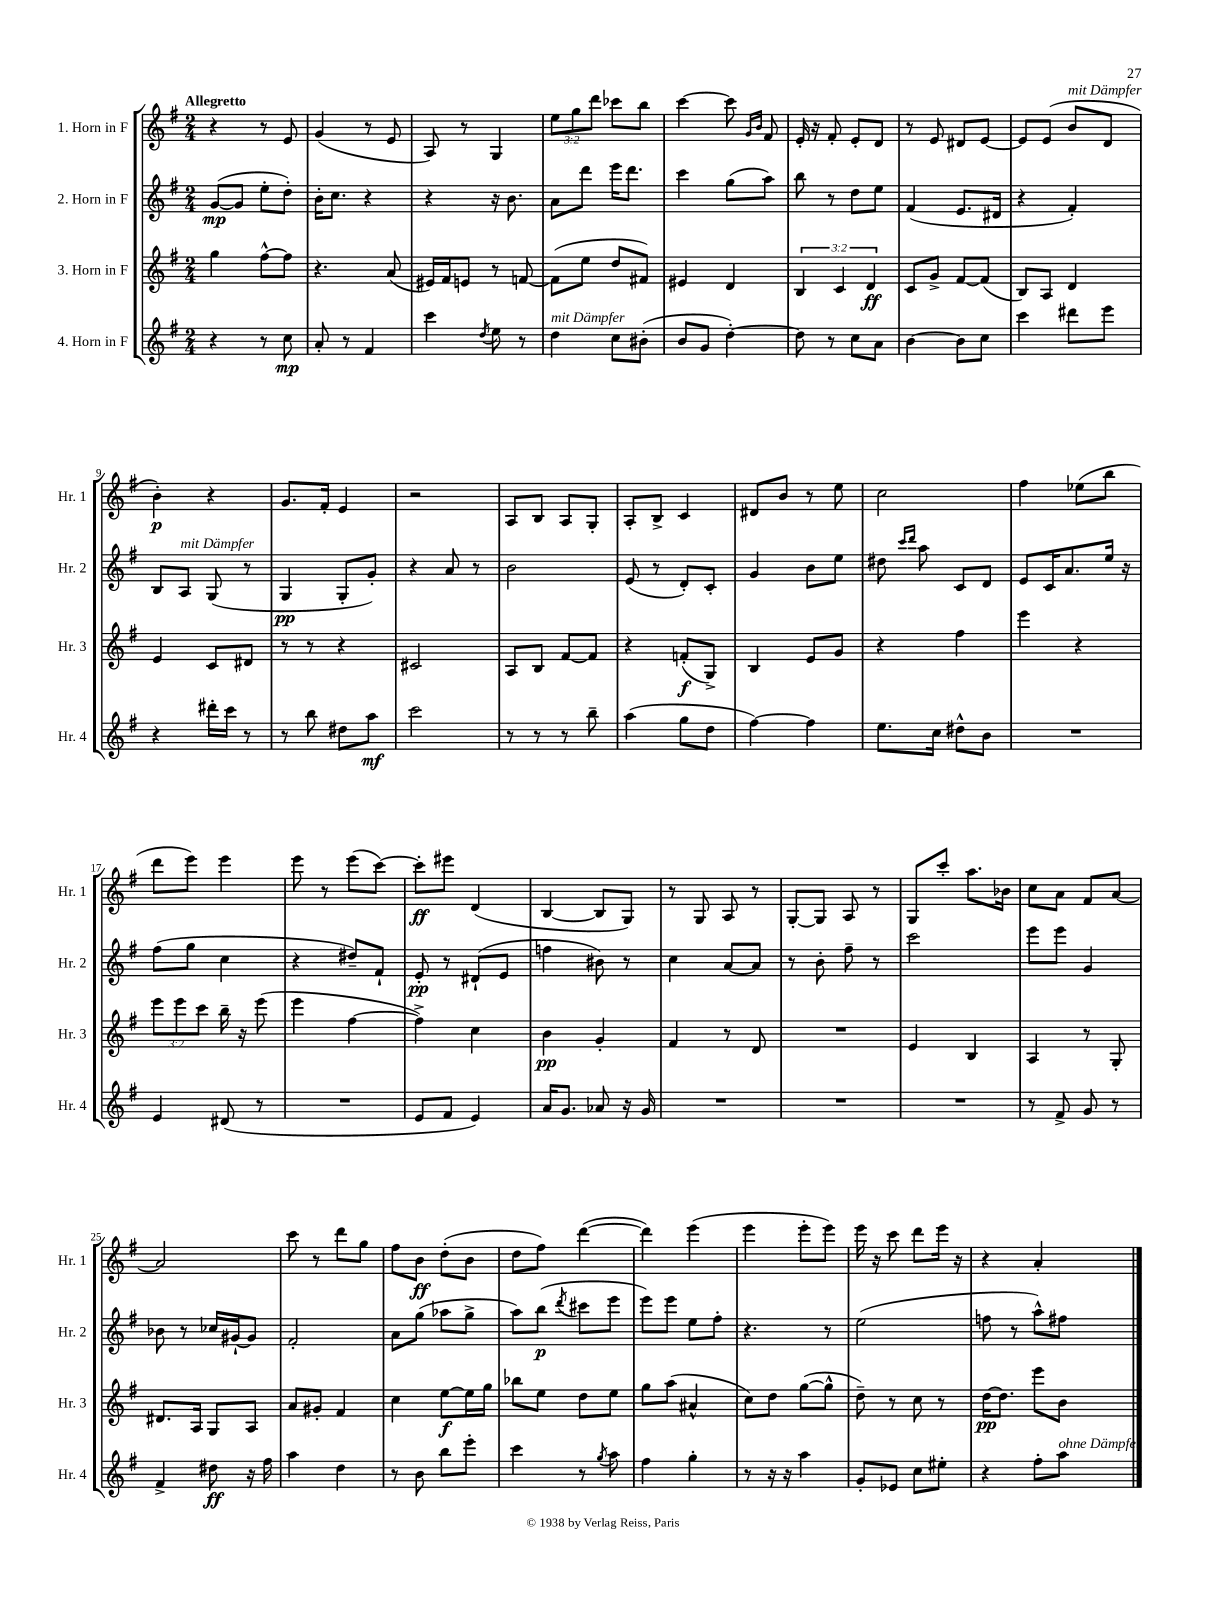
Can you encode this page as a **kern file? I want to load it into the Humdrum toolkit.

**kern	**kern	**kern	**kern
*staff4	*staff3	*staff2	*staff1
*clefG2	*clefG2	*clefG2	*clefG2
*k[f#]	*k[f#]	*k[f#]	*k[f#]
*M2/4	*M2/4	*M2/4	*M2/4
4r	4gg	([8g	4r
.	.	8g]	.
8r	[8ff#^^	8ee'	8r
8cc	8ff#]	8dd')	8e
=	=	=	=
8a'	4.r	16b'	(4g
.	.	8.cc	.
8r	.	.	.
4f#	.	4r	8r
.	(8a	.	8e
=	=	=	=
4ccc	16e#)	4r	8A)
.	16f#	.	.
.	8e	.	8r
8qdd	.	.	.
8ee	8r	16r	4G
.	.	8.b	.
8r	[8f	.	.
=	=	=	=
4dd	(8f]	8a	12ee
.	.	.	12gg
.	8ee	8ddd	.
.	.	.	12ddd
8cc	8dd	16eee	8ccc-
.	.	8.ddd	.
(8b#'	8f#)	.	8bb
=	=	=	=
8b	4e#	4ccc	[4ccc
8g	.	.	.
[4dd')	4d	(8gg	8ccc]
.	.	.	16qqg
.	.	.	16qqb
.	.	8aa)	8f#
=	=	=	=
8dd]	6B	8bb	16e'
.	.	.	16r
8r	.	8r	8f#'
.	6c	.	.
8cc	.	8dd	8e'
.	6d	.	.
8a	.	8ee	8d
=	=	=	=
[4b	8c	(4f#	8r
.	8g^	.	8e
8b]	[8f#	8.e	8d#
8cc	(8f#]	.	[8e
.	.	16d#	.
=	=	=	=
4ccc	8B)	4r	8e]
.	8A	.	(8e
8ddd#	4d	4f#')	8b
8eee	.	.	8d
=	=	=	=
4r	4e	8B	4b')
.	.	8A	.
16ddd#'	8c	(8G	4r
16ccc	.	.	.
8r	8d#	8r	.
=	=	=	=
8r	8r	4G	8.g
8bb	8r	.	.
.	.	.	16f#'
8dd#	4r	8G'	4e
8aa	.	8g')	.
=	=	=	=
2ccc	2c#	4r	2r
.	.	8a	.
.	.	8r	.
=	=	=	=
8r	8A	2b	8A
8r	8B	.	8B
8r	[8f#	.	8A
8bb~	8f#]	.	8G'
=	=	=	=
(4aa	4r	(8e	8A'
.	.	8r	8B^
8gg	(8f'	8d')	4c
8dd	8G^)	8c'	.
=	=	=	=
[4ff#)	4B	4g	8d#
.	.	.	8b
4ff#]	8e	8b	8r
.	8g	8ee	8ee
=	=	=	=
8.ee	4r	8dd#	2cc
.	.	16qqccc	.
.	.	16qqddd	.
.	.	8aa	.
16cc	.	.	.
8dd#^^	4ff#	8c	.
8b	.	8d	.
=	=	=	=
2r	4eee	8e	4ff#
.	.	16c	.
.	.	8.a	.
.	4r	.	(8ee-
.	.	16ee	8bb
.	.	16r	.
=	=	=	=
4e	12eee	(8ff#	8ddd
.	12eee	.	.
.	.	8gg	8eee)
.	12ccc	.	.
(8d#	16bb~	4cc	4eee
.	16r	.	.
8r	(8eee	.	.
=	=	=	=
2r	4eee	4r	8eee
.	.	.	8r
.	[4ff#	8dd#~)	(8eee
.	.	8f#`	[8ccc)
=	=	=	=
8e	4ff#^])	8e'	8ccc']
8f#	.	8r	8eee#
4e)	4cc	(8d#`	(4d
.	.	8e	.
=	=	=	=
16a	4b	4ff	[4B
8.g	.	.	.
8a-	4g'	8b#)	8B]
16r	.	8r	8G)
16g	.	.	.
=	=	=	=
2r	4f#	4cc	8r
.	.	.	8G
.	8r	[8a	8A
.	8d	8a]	8r
=	=	=	=
2r	2r	8r	[8G'
.	.	8b'	8G]
.	.	8ff#~	8A
.	.	8r	8r
=	=	=	=
2r	4e	2ccc	8G
.	.	.	8ccc'
.	4B	.	8.aa
.	.	.	16b-
=	=	=	=
8r	4A	8eee	8cc
8f#^	.	8eee	8a
8g	8r	4g	8f#
8r	8G'	.	[8a
=	=	=	=
4f#^	8.d#	8b-	2a]
.	.	8r	.
.	16A	.	.
8dd#	8G	16cc-	.
.	.	[16g#`	.
16r	8A	8g#]	.
16ff#	.	.	.
=	=	=	=
4aa	8a	2f#'	8ccc
.	8g#'	.	8r
4dd	4f#	.	8ddd
.	.	.	8gg
=	=	=	=
8r	4cc	8a	8ff#
8b	.	(8gg	8b
8bb	[8ee	8aa-	(8dd'
8eee'	16ee]	8gg^	8b
.	16gg	.	.
=	=	=	=
4ccc	8bb-	8aa)	8dd
.	8ee	(8bb	8ff#)
.	.	8qddd	.
8r	8dd	8ccc#	([4ddd
8qgg	.	.	.
8aa	8ee	8eee	.
=	=	=	=
4ff#	8gg	8eee)	4ddd])
.	(8aa	8eee	.
4gg'	4a#^^	8ee	(4eee
.	.	8ff#'	.
=	=	=	=
8r	8cc)	4.r	4eee
16r	8dd	.	.
16r	.	.	.
4aa	([8gg	.	8eee'
.	8gg^^]	8r	8eee)
=	=	=	=
8g'	8dd~)	(2ee	16eee
.	.	.	16r
8e-	8r	.	8ccc
8cc	8cc	.	8ddd
8ee#'	8r	.	16eee
.	.	.	16r
=	=	=	=
4r	[16dd	8ff	4r
.	8.dd]	.	.
.	.	8r	.
8ff#'	8eee	8aa^^)	4a'
8aa	8b	8ff#	.
==	==	==	==
*-	*-	*-	*-
